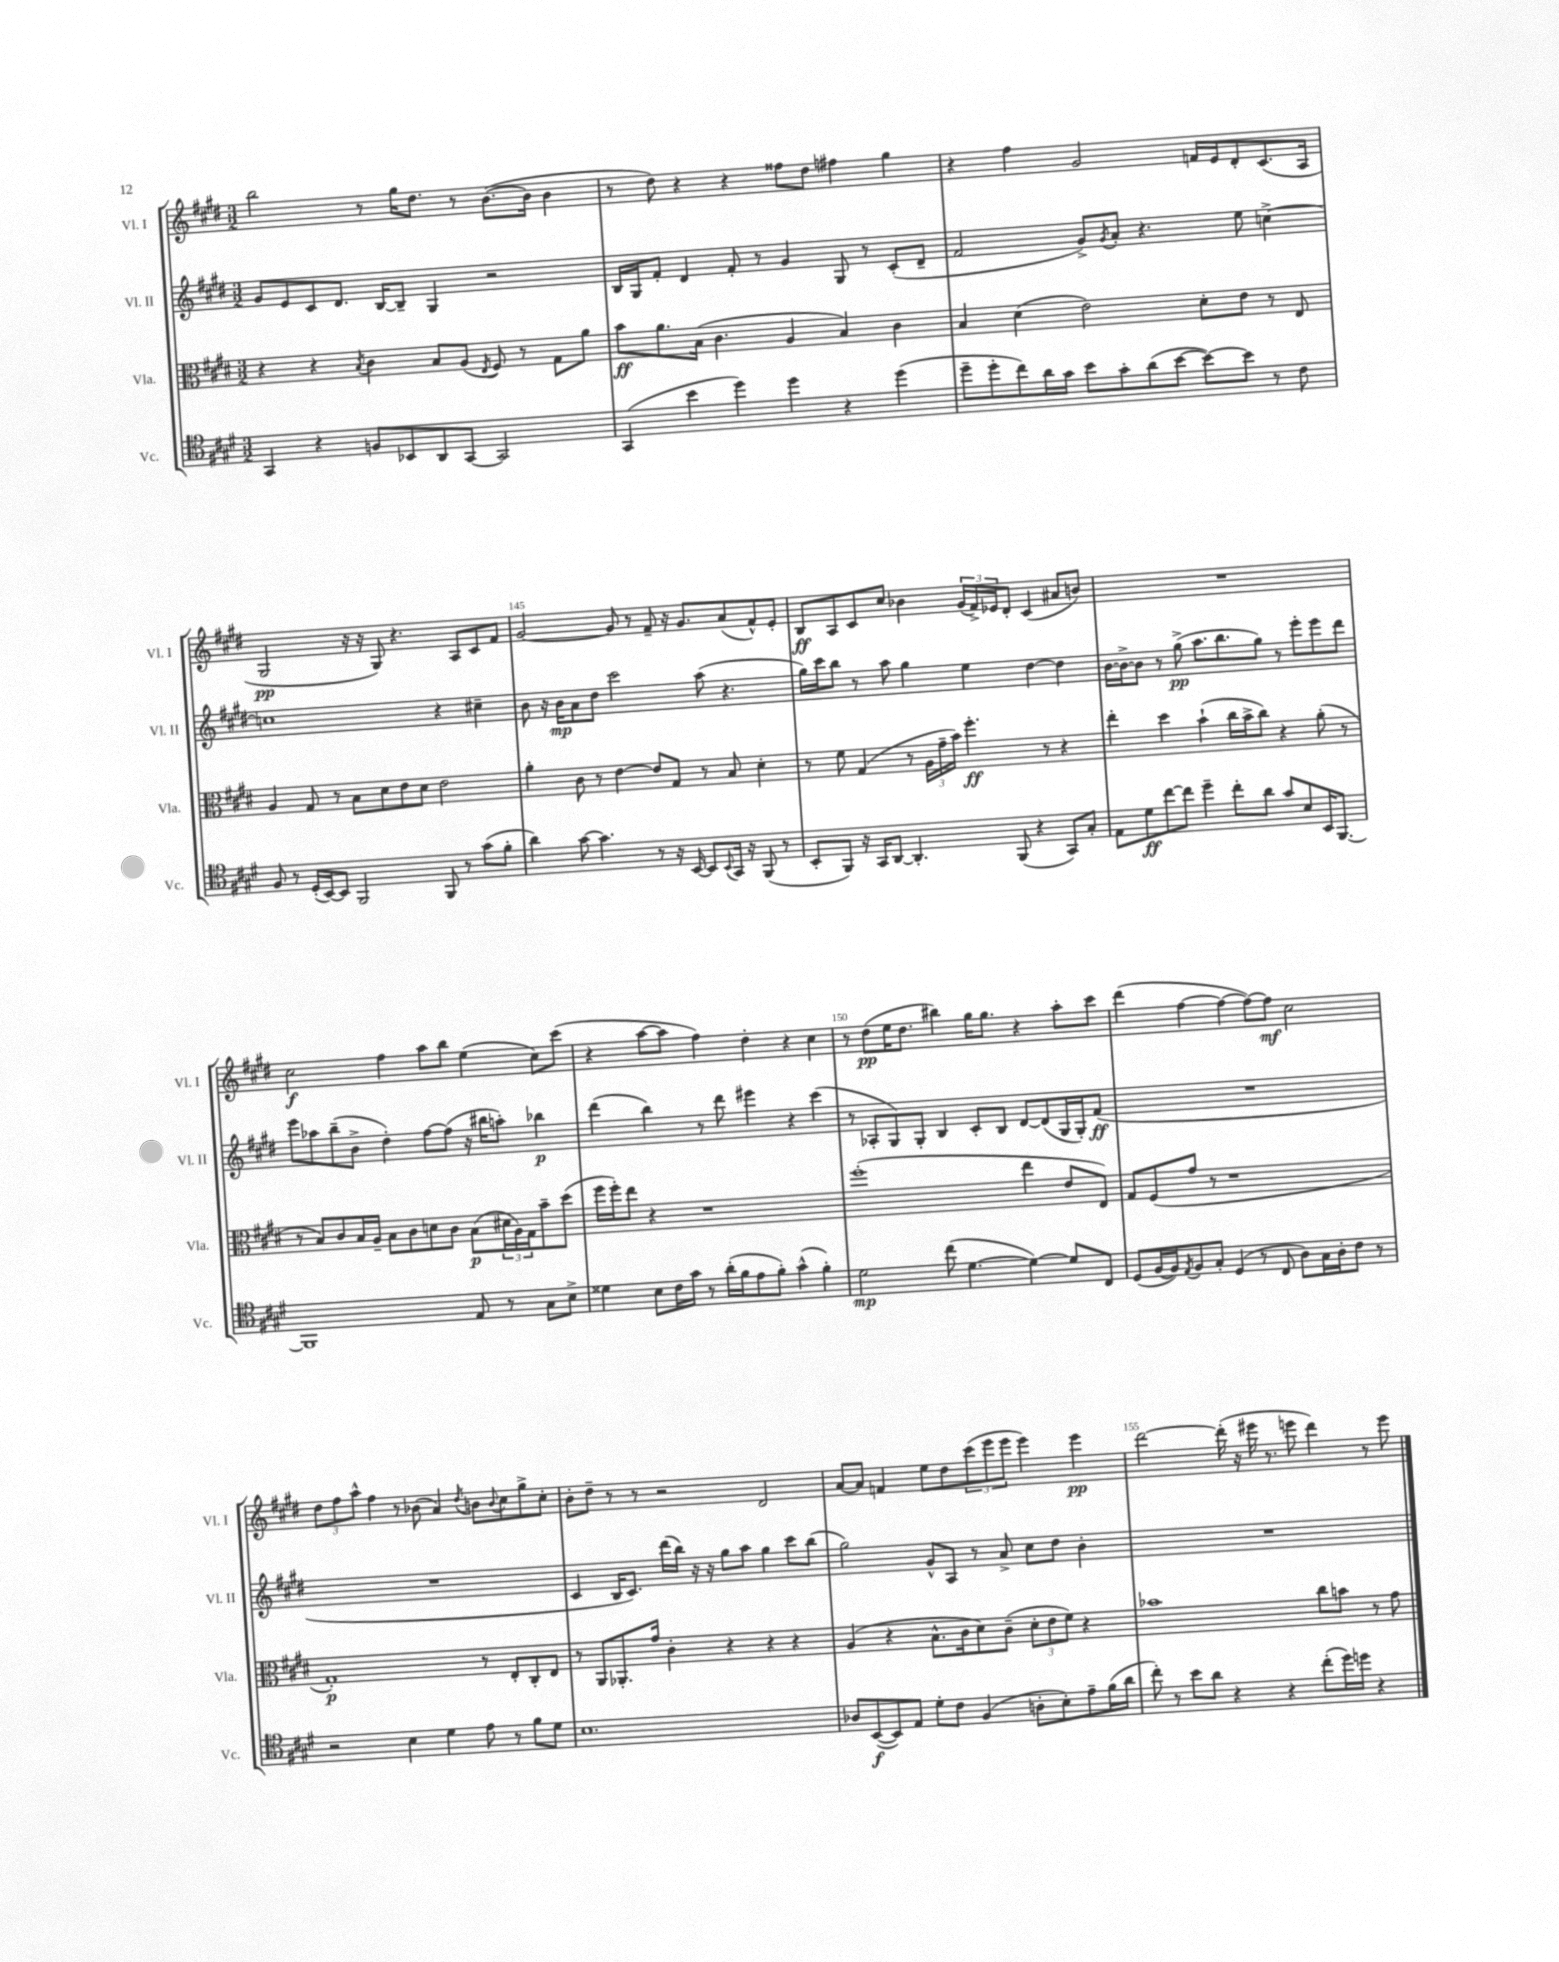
<<
\new StaffGroup <<
\new Staff = "s0" \with { instrumentName = "Vl. I" shortInstrumentName = "Vl. I" } {
    \clef treble \key e \major \numericTimeSignature \time 3/2
    b''2 r8 gis''16 dis''8. r8 b'8.~( b'16 b'4 |
    r8 dis''8) r4 r4 fisis''8 dis''8 fis''4 gis''4 |
    r4 fis''4 gis'2 f'16 e'16 dis'8-. cis'8.( a16 |
    gis2\pp r16 r16 gis8) r4. a8 cis'8 fis'8 |
    gis'2~ gis'8 r8 fis'8-- r16 gis'8. a'8( fis'8-^) e'8-. |
    b8\ff a8 cis'8 cis''8 bes'4 \tuplet 3/2 { gis'16( fis'16->) ees'16 } dis'8-. cis'4( ais'8 b'8) |
    R1. |
    cis''2\f fis''4 a''8 b''8 e''4( cis''8) cis'''8( |
    r4 a''8~ a''8 fis''4) dis''4-. r4 cis''4 |
    r8 dis''8\pp( e''16 dis''8. bis''4) gis''16 gis''8. r4 a''8-. cis'''8 |
    dis'''4( fis''4~ fis''4~ fis''8~) fis''8\mf cis''2 |
    \tuplet 3/2 { dis''8 fis''8 a''8-^ } fis''4 r8 bes'8( a'4) \acciaccatura { dis''8 } b'8 \appoggiatura { b'8 } cis''8 gis''8-> cis''8-. |
    b'8-. dis''8-- r8 r8 r2 dis'2 |
    a'8~ a'8 f'4 e''8 dis''8 \tuplet 3/2 { cis'''8( e'''8 e'''8 } e'''4) e'''4\pp |
    dis'''2~ dis'''16-.( r16 eis'''16 r8. e'''8 dis'''4) r8 e'''8 \bar "|." |
}
\new Staff = "s1" \with { instrumentName = "Vl. II" shortInstrumentName = "Vl. II" } {
    \clef treble \key e \major \numericTimeSignature \time 3/2
    gis'8 e'8 cis'8 dis'8. b16~ b8-- gis4 r2 |
    b16 gis16 fis'8-. dis'4 fis'8-. r8 gis'4 gis8 r8 cis'8-.( dis'8-- |
    fis'2 gis'8->) \acciaccatura { gis'8 } a'8-. r4. e''8 c''4~-> |
    c''1 r4 cis''4-- |
    b'8 r16 b'16\mp a'8 dis''8 cis'''2 a''8( r4. |
    gis''16) cis'''16 b''8 r8 a''8 gis''4 e''4 dis''4~ dis''4 |
    b'16~ b'16~-> b'8 r8 gis''8->\pp( a''8. b''8. gis''8) r8 e'''8-. e'''8 dis'''8 |
    e'''8 aes''8 b''8--( b'8-> dis''4-.) fis''8~ fis''8( r16 bis''16 a''8-.) bes''4\p |
    dis'''4( b''4) r8 dis'''8 eis'''4 r4 cis'''4( |
    r8 aes8-. gis8) gis8-. b4 cis'8-. b8 dis'8~ dis'8( gis16 gis16-.) fis'8\ff( |
    R1. |
    R1. |
    cis'4 b16 cis'8.) dis'''16( b''16) r16 r16 gis''8 a''8 gis''4 cis'''8 b''8( |
    gis''2) gis'8-^ a8 r8 a'8-> cis''8 dis''8 b'4-. |
    R1. \bar "|." |
}
\new Staff = "s2" \with { instrumentName = "Vla." shortInstrumentName = "Vla." } {
    \clef alto \key e \major \numericTimeSignature \time 3/2
    r4 r4 \acciaccatura { b8 } cis'4 b8 a8( \acciaccatura { e8 } fis8) r8 gis8 a'8 |
    b'8\ff a'8. b16( cis'4. a4 b4) cis'4 |
    b4 dis'4( e'2) dis'8-. e'8 r8 e8 |
    a4 gis8 r8 b8 dis'8 e'8 dis'8 e'2 |
    a'4-. cis'8 r8 e'4~ e'8 gis8 r8 b8 dis'4-. |
    r8 fis'8 gis4( r8 \tuplet 3/2 { a16 gis'16-- b'16) } fis''4.-.\ff r8 r4 |
    e''4-. dis''4 b'4-!( cis''16 b'16-> cis''8) r4 a'8-.( r8 |
    r8 b8) cis'8 b16 a16-- b8 cis'8 d'8 cis'8 b8\p( \tuplet 3/2 { dis'16 a16) gis16 } b'8-- dis''8( |
    fis''16 fis''16-.) e''8 r4 r1 |
    fis''1-.( e''4 e'8 e8) |
    gis8 fis8( gis'8 r8 r1 |
    gis1-.\p) r8 e8-. cis8-. e8 |
    r8 a,8 aes,8.-. gis'16 cis'4-. r4 r4 r4 |
    a4( r4 b8.-^ cis'16 dis'8) cis'8--( \tuplet 3/2 { dis'8-. e'8 fis'8) } r4 |
    bes'1 cis''8 b'8 r8 gis'8 \bar "|." |
}
\new Staff = "s3" \with { instrumentName = "Vc." shortInstrumentName = "Vc." } {
    \clef tenor \key e \major \numericTimeSignature \time 3/2
    gis,4 r4 f8 bes,8 a,8 gis,8~ gis,2 |
    gis,4( b'4 dis''4) dis''4 r4 dis''4( |
    dis''8-- dis''8-. cis''8) a'16 gis'16 b'8 gis'8-. a'8( b'8~ b'8~) b'8 r8 cis'8 |
    fis8 r8 dis16-.( b,16~) b,8 fis,2 fis,8 r8 gis'8( fis'8-. |
    a'4) gis'8~ gis'4. r8 r16 b,16~ b,8 \appoggiatura { b,8 } gis,16 r16 fis,8( r8 |
    b,8-. fis,8) r16 gis,16 a,8~ a,4.-. fis,8( r4 gis,8) gis8-. |
    e8 dis'8\ff cis''8~ cis''8 dis''4-- cis''8-. a'8 gis'8 b8 b,16 fis,8.~ |
    fis,1 e8 r8 gis8 b8-> |
    disis'4 b8 cis'16 gis'16 r8 a'16-.( fis'16 e'8 fis'8-.) gis'4-^( fis'4-.) |
    dis'2\mp cis''8( dis'4.~ dis'4~) dis'8 cis8 |
    dis8( fis16~ fis16) \acciaccatura { e8 } fis8 gis8-. dis4( r8 cis8 a8) gis16 a16-. cis'8 r8 |
    r2 b4 dis'4 e'8 r8 fis'8 dis'8 |
    b1. |
    aes8 b,8~\f( b,8) e8 dis'8-. cis'8 fis4( a8-. b8-.) e'8-- fis'16( a'16 |
    cis''8-.) r8 b'8 a'8 r4 r4 cis''8-.( dis''16) d''16 r4 \bar "|." |
}
>>
>>
\layout { \context { \Score currentBarNumber = #141 \override BarNumber.break-visibility = ##(#f #t #t) barNumberVisibility = #(every-nth-bar-number-visible 5) } }
